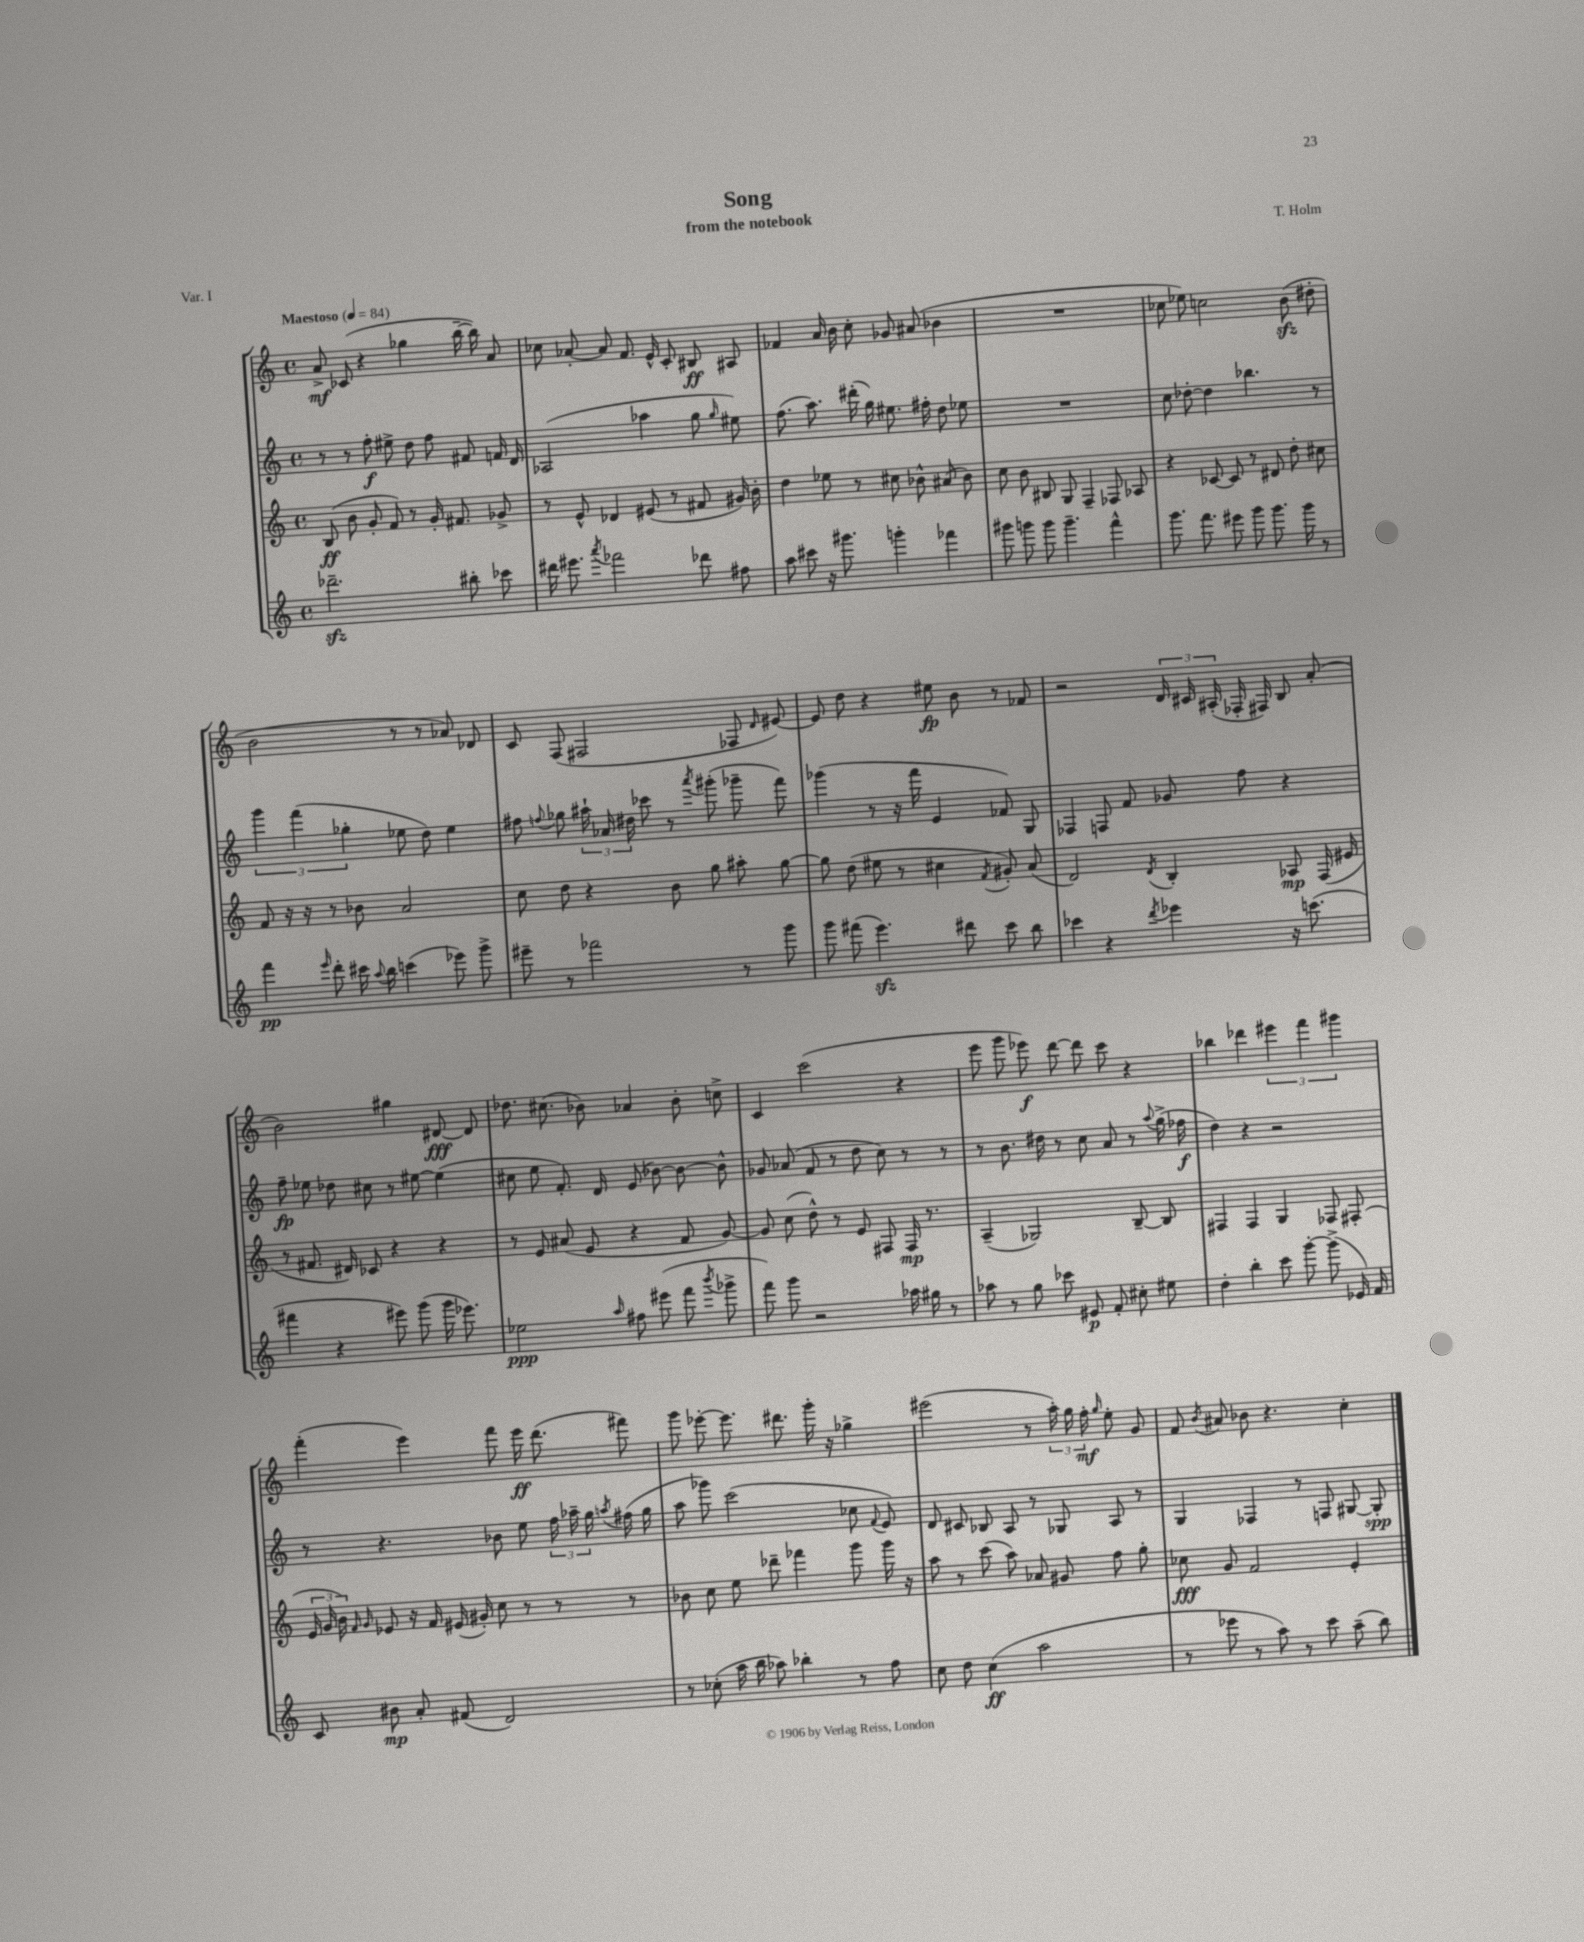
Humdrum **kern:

**kern	**dynam	**kern	**dynam	**kern	**dynam	**kern	**dynam
*part4	*part4	*part3	*part3	*part2	*part2	*part1	*part1
*staff4	*staff4	*staff3	*staff3	*staff2	*staff2	*staff1	*staff1
*clefG2	*	*clefG2	*	*clefG2	*	*clefG2	*
*k[]	*	*k[]	*	*k[]	*	*k[]	*
*M4/4	*	*M4/4	*	*M4/4	*	*M4/4	*
*met(c)	*	*met(c)	*	*met(c)	*	*met(c)	*
*MM84	*	*MM84	*	*MM84	*	*MM84	*
=1	=1	=1	=1	=1	=1	=1	=1
!	!	!	!	!	!	!LO:TX:a:B:t=Maestoso	!
2.ddd-Xzz~\	.	(8B/	ff	8r	.	8a^/	mf
.	.	8b\	.	8r	.	(8c-X/	.
.	.	8g'/	.	8ff'\	f	4r	.
.	.	8f/)	.	8ee#X^\	.	.	.
.	.	8r	.	8dd\	.	4gg-X\	.
.	.	16g'/	.	8ff\	.	.	.
.	.	8.f#X/	.	.	.	.	.
8bb#X'\	.	.	.	8f#X/	.	[16bb~\	.
.	.	.	.	.	.	16bb\])	.
8ccc-X\	.	8g-X^/	.	16fn/	.	8a/	.
.	.	.	.	16d/	.	.	.
=2	=2	=2	=2	=2	=2	=2	=2
16ddd#X\	.	8r	.	(2A-X/	.	8cc-X\	.
8.eee#X\	.	.	.	.	.	.	.
.	.	8e^^/	.	.	.	[8a-X'/	.
8qaaa/	.	.	.	.	.	.	.
2fff-X\	.	4d-X/	.	.	.	8a-/]	.
.	.	.	.	.	.	8.f/	.
.	.	(8e#X/	.	4aa-X\	.	.	.
.	.	.	.	.	.	16e^^/	.
.	.	8r	.	.	.	8c'/	.
8ddd-X\	.	8f#X/	.	8gg\	.	8B#X/	ff
.	.	.	.	16qqgg/	.	.	.
8ff#X\	.	16g#X/)	.	8ee#X\)	.	8A#X/	.
.	.	16b'\	.	.	.	.	.
=3	=3	=3	=3	=3	=3	=3	=3
8aa\	.	4dd\	.	(8.ff\	.	4f-X/	.
8ccc#X\	.	.	.	.	.	.	.
.	.	.	.	8.aa\)	.	.	.
16r	.	8ee-X\	.	.	.	16a/	.
8.ggg#X\	.	.	.	.	.	16b\	.
.	.	8r	.	(16ddd#X'\	.	8cc'\	.
.	.	.	.	16gg\)	.	.	.
4gggn'\	.	8cc#X\	.	8.ee#X\	.	8g-X/	.
.	.	8b-X^^\	.	.	.	(8a#X/	.
.	.	.	.	16ff#X'\	.	.	.
4fff-X\	.	(8a#X/	.	8dd\	.	4b-X\	.
.	.	8b-\)	.	8ee-X\	.	.	.
=4	=4	=4	=4	=4	=4	=4	=4
8ggg#X\	.	8cc\	.	1r	.	1r	.
8gggn\	.	8b\	.	.	.	.	.
8ggg\	.	8B#X/	.	.	.	.	.
4.ggg~\	.	8G/	.	.	.	.	.
.	.	4F~/	.	.	.	.	.
4fff^^\	.	8F-X/	.	.	.	.	.
.	.	8A-X/	.	.	.	.	.
=5	=5	=5	=5	=5	=5	=5	=5
8.ggg\	.	4r	.	8cc\	.	8cc-X\	.
.	.	.	.	[8dd-X'\	.	8ee-X\)	.
8.fff\	.	.	.	.	.	.	.
.	.	[8c-X/	.	4dd-\]	.	2ccn\	.
8eee#X\	.	8c-/]	.	.	.	.	.
8ggg\	.	8r	.	4.bb-X\	.	.	.
8.ggg\	.	8d#X/	.	.	.	.	.
.	.	8dd'\	.	.	.	(8bzz\	.
16ggg\	.	.	.	.	.	.	.
8r	.	8cc#X\	.	8r	.	8dd#X'\	.
!!LO:LB:g=z
=6	=6	=6	=6	=6	=6	=6	=6
4fff\	pp	8f/	.	6ggg\	.	2b\	.
.	.	16r	.	.	.	.	.
.	.	.	.	(6fff\	.	.	.
.	.	16r	.	.	.	.	.
16qqeee/	.	.	.	.	.	.	.
8ddd'\	.	8r	.	.	.	.	.
.	.	.	.	6gg-X'\	.	.	.
16ccc#X\	.	8b-X\	.	.	.	.	.
8qqaa/	.	.	.	.	.	.	.
16bb\	.	.	.	.	.	.	.
(4cccn\	.	2a/	.	8ee-X\	.	8r	.
.	.	.	.	8dd\)	.	8r	.
8eee-X\)	.	.	.	4ee-\	.	8a-X/)	.
8ggg^\	.	.	.	.	.	8d-X/	.
=7	=7	=7	=7	=7	=7	=7	=7
8eee#X~\	.	8cc\	.	8ff#X\	.	8c/	.
.	.	.	.	8qqffn/	.	.	.
8r	.	8dd\	.	8gg-X\	.	(8F/	.
2fff-X\	.	4r	.	24aa#X`\	.	2F#X/	.
.	.	.	.	24a-X/	.	.	.
.	.	.	.	24dd#X\	.	.	.
.	.	.	.	8ccc-X\	.	.	.
.	.	8b\	.	8r	.	.	.
.	.	.	.	8qaaa/	.	.	.
.	.	8gg\	.	(8ggg#X'\	.	.	.
8r	.	8aa#X'\	.	8ggg-X~\	.	8F-X/	.
.	.	.	.	.	.	16qqd/	.
8ggg\	.	[8gg\	.	8fff\)	.	[8e#X/)	.
=8	=8	=8	=8	=8	=8	=8	=8
8ggg\	.	8gg\]	.	(4ggg-X\	.	8e#/]	.
(8fff#X\	.	(8dd\	.	.	.	8dd\	.
4.eeezz\)	.	8ee#X\	.	8r	.	4r	.
.	.	8r	.	16r	.	.	.
.	.	.	.	16fff\	.	.	.
.	.	4cc#X\	.	4e/	.	8ee#X\	fp
8ddd#X\	.	.	.	.	.	8b\	.
.	.	8qf/	.	.	.	.	.
8ccc\	.	8g#X'/)	.	8f-X/)	.	8r	.
8bb\	.	(8a/	.	8G/	.	8f-X/	.
=9	=9	=9	=9	=9	=9	=9	=9
4ccc-X\	.	2d/)	.	4F-X/	.	2r	.
4r	.	.	.	8Fn/	.	.	.
.	.	.	.	8f/	.	.	.
8qddd/	.	8qd/	.	.	.	.	.
4eee-X\	.	4B'/	.	8g-X/	.	24d/	.
.	.	.	.	.	.	24c#X/	.
.	.	.	.	.	.	(24A#X'/	.
.	.	.	.	8ff\	.	16F-X'/	.
.	.	.	.	.	.	16F#X/)	.
16r	.	8A-X/	mp	4r	.	8B/	.
(8.cccn\	.	.	.	.	.	.	.
.	.	(16F/	.	.	.	(8a'/	.
.	.	16e#X/	.	.	.	.	.
!!LO:LB:g=z
=10	=10	=10	=10	=10	=10	=10	=10
4fff#X\	.	8r	.	8ff~\	fp	2b\)	.
.	.	8.f#X/	.	8ee-X\	.	.	.
4r	.	.	.	8dd-X\	.	.	.
.	.	16d#X/)	.	.	.	.	.
.	.	8c-X/	.	8cc#X\	.	.	.
8eee#X\)	.	4r	.	8r	.	4gg#X\	.
(8ggg\	.	.	.	[8ee#X\	.	.	.
16ggg\	.	4r	.	(4ee#\]	.	[8d#X/	fff
8.eee-X\)	.	.	.	.	.	.	.
.	.	.	.	.	.	8d#/]	.
=11	=11	=11	=11	=11	=11	=11	=11
2ee-X\	ppp	8r	.	8cc#X\	.	8.dd-X\	.
.	.	8e/	.	8ee\	.	.	.
.	.	.	.	.	.	(8.cc#X\	.
.	.	(8a#X/	.	8.f'/)	.	.	.
.	.	8e/	.	.	.	8b-X\)	.
.	.	.	.	16d/	.	.	.
16qqaa/	.	.	.	.	.	.	.
8ff#X\	.	4r	.	(8e/	.	4a-X/	.
(8eee#X\	.	.	.	[8b-X\)	.	.	.
8fff\	.	8f/	.	8b-\_	.	8b-'\	.
8qbbb/	.	.	.	.	.	.	.
8ggg-X^\	.	[8g/)	.	8b-^^\]	.	8ccn^\	.
=12	=12	=12	=12	=12	=12	=12	=12
8fff\)	.	8g/]	.	8g-X/	.	4c/	.
8ggg\	.	(8cc\	.	(8a-X/	.	.	.
2r	.	8dd^^\)	.	8f/	.	(2ccc\	.
.	.	8r	.	8r	.	.	.
.	.	8e/	.	8dd\	.	.	.
.	.	8F#X/	.	8cc\)	.	.	.
16aa-X\	.	16F#/	mp	8r	.	4r	.
16gg#X\	.	8.r	.	.	.	.	.
8r	.	.	.	8r	.	.	.
=13	=13	=13	=13	=13	=13	=13	=13
8aa-X\	.	(4A~/	.	8r	.	8eee\	.
8r	.	.	.	8.b\	.	8ggg\	.
8gg\	.	2G-X/)	.	.	.	8eee-X\)	f
.	.	.	.	16dd#X\	.	.	.
8ccc-X\	.	.	.	8r	.	[8ddd\	.
8e#X/	p	.	.	8cc\	.	8ddd\]	.
8f'/	.	.	.	8a/	.	8ccc\	.
8cc#X'\	.	[8B~/	.	8r	.	4r	.
.	.	.	.	8qqaa/	.	.	.
8ee#X\	.	8B/]	.	(16gg^\	.	.	.
.	.	.	.	16ff-X\	f	.	.
=14	=14	=14	=14	=14	=14	=14	=14
4dd'\	.	4F#X/	.	4dd\)	.	4bb-X\	.
4bb'\	.	4F#/	.	4r	.	4ddd-X\	.
8ccc\	.	4G/	.	2r	.	6eee#X\	.
[8ggg'\	.	.	.	.	.	.	.
.	.	.	.	.	.	6fff\	.
(8ggg^\]	.	8F-X/	.	.	.	.	.
.	.	.	.	.	.	6ggg#X\	.
16e-X/)	.	(8F#X'/	.	.	.	.	.
16f/	.	.	.	.	.	.	.
!!LO:LB:g=z
=15	=15	=15	=15	=15	=15	=15	=15
8c/	.	24e/	.	8r	.	(4fff'\	.
.	.	24g/	.	.	.	.	.
.	.	24b\)	.	.	.	.	.
.	.	16qqf/	.	.	.	.	.
.	.	16qqg/	.	.	.	.	.
8b#X\	mp	8e-X/	.	4.r	.	.	.
8a'/	.	16r	.	.	.	4eee\)	.
.	.	16f/	.	.	.	.	.
(8f#X/	.	(16e#X/	.	.	.	.	.
.	.	16g#X'/)	.	.	.	.	.
2d/)	.	8cc\	.	8b-X\	.	8fff\	.
.	.	8r	.	8ee\	.	16eee\	ff
.	.	.	.	.	.	(8.ddd\	.
.	.	8r	.	24ff\	.	.	.
.	.	.	.	24aa-X~\	.	.	.
.	.	.	.	24gg\	.	.	.
.	.	.	.	8qaan/	.	.	.
.	.	8r	.	(16ff#X\	.	8fff#X\)	.
.	.	.	.	16gg\	.	.	.
=16	=16	=16	=16	=16	=16	=16	=16
8r	.	8b-X\	.	8aa\	.	8ggg\	.
(8cc-X'\	.	8cc\	.	8ggg-X\)	.	[8eee-X'\	.
16aa\	.	8ee\	.	(2ccc\	.	8.eee-\]	.
16bb\	.	.	.	.	.	.	.
8aa-X\)	.	8ddd-X~\	.	.	.	.	.
.	.	.	.	.	.	8.ddd#X\	.
4bb-X'\	.	4fff-X\	.	.	.	.	.
.	.	.	.	.	.	16ggg'\	.
.	.	.	.	.	.	16r	.
8r	.	8ggg\	.	8cc-X\	.	4gg-X^\	.
.	.	.	.	8qqf/	.	.	.
8ff\	.	16ggg\	.	8e/)	.	.	.
.	.	16r	.	.	.	.	.
=17	=17	=17	=17	=17	=17	=17	=17
8cc\	.	8aa\	.	8d/	.	(2eee#X\	.
8dd\	.	8r	.	8c#X/	.	.	.
(4cc\	ff	(8ccc\	.	8B-X/	.	.	.
.	.	8aa\)	.	8A/	.	.	.
2aa\	.	8a-X/	.	8r	.	8r	.
.	.	8g#X/	.	8G-X/	.	24aa'\)	.
.	.	.	.	.	.	24gg\	.
.	.	.	.	.	.	24ff'\	mf
.	.	.	.	.	.	16qqgg/	.
.	.	8ff\	.	8A/	.	8ee'\	.
.	.	8gg'\	.	8r	.	8g/	.
=18	=18	=18	=18	=18	=18	=18	=18
8r	.	8cc-X\	fff	4G/	.	8f/	.
.	.	.	.	.	.	8qb/	.
8eee-X\	.	8g/	.	.	.	8a#X/	.
8r	.	2f/	.	4F-X/	.	8b-X\	.
8aa\)	.	.	.	.	.	4.r	.
8r	.	.	.	8r	.	.	.
8ccc\	.	.	.	8Fn/	.	.	.
(8aa~\	.	4e'/	.	[8G#X/	.	4cc'\	.
8bb\)	.	.	.	8G#'/]	spp	.	.
==	==	==	==	==	==	==	==
*-	*-	*-	*-	*-	*-	*-	*-
